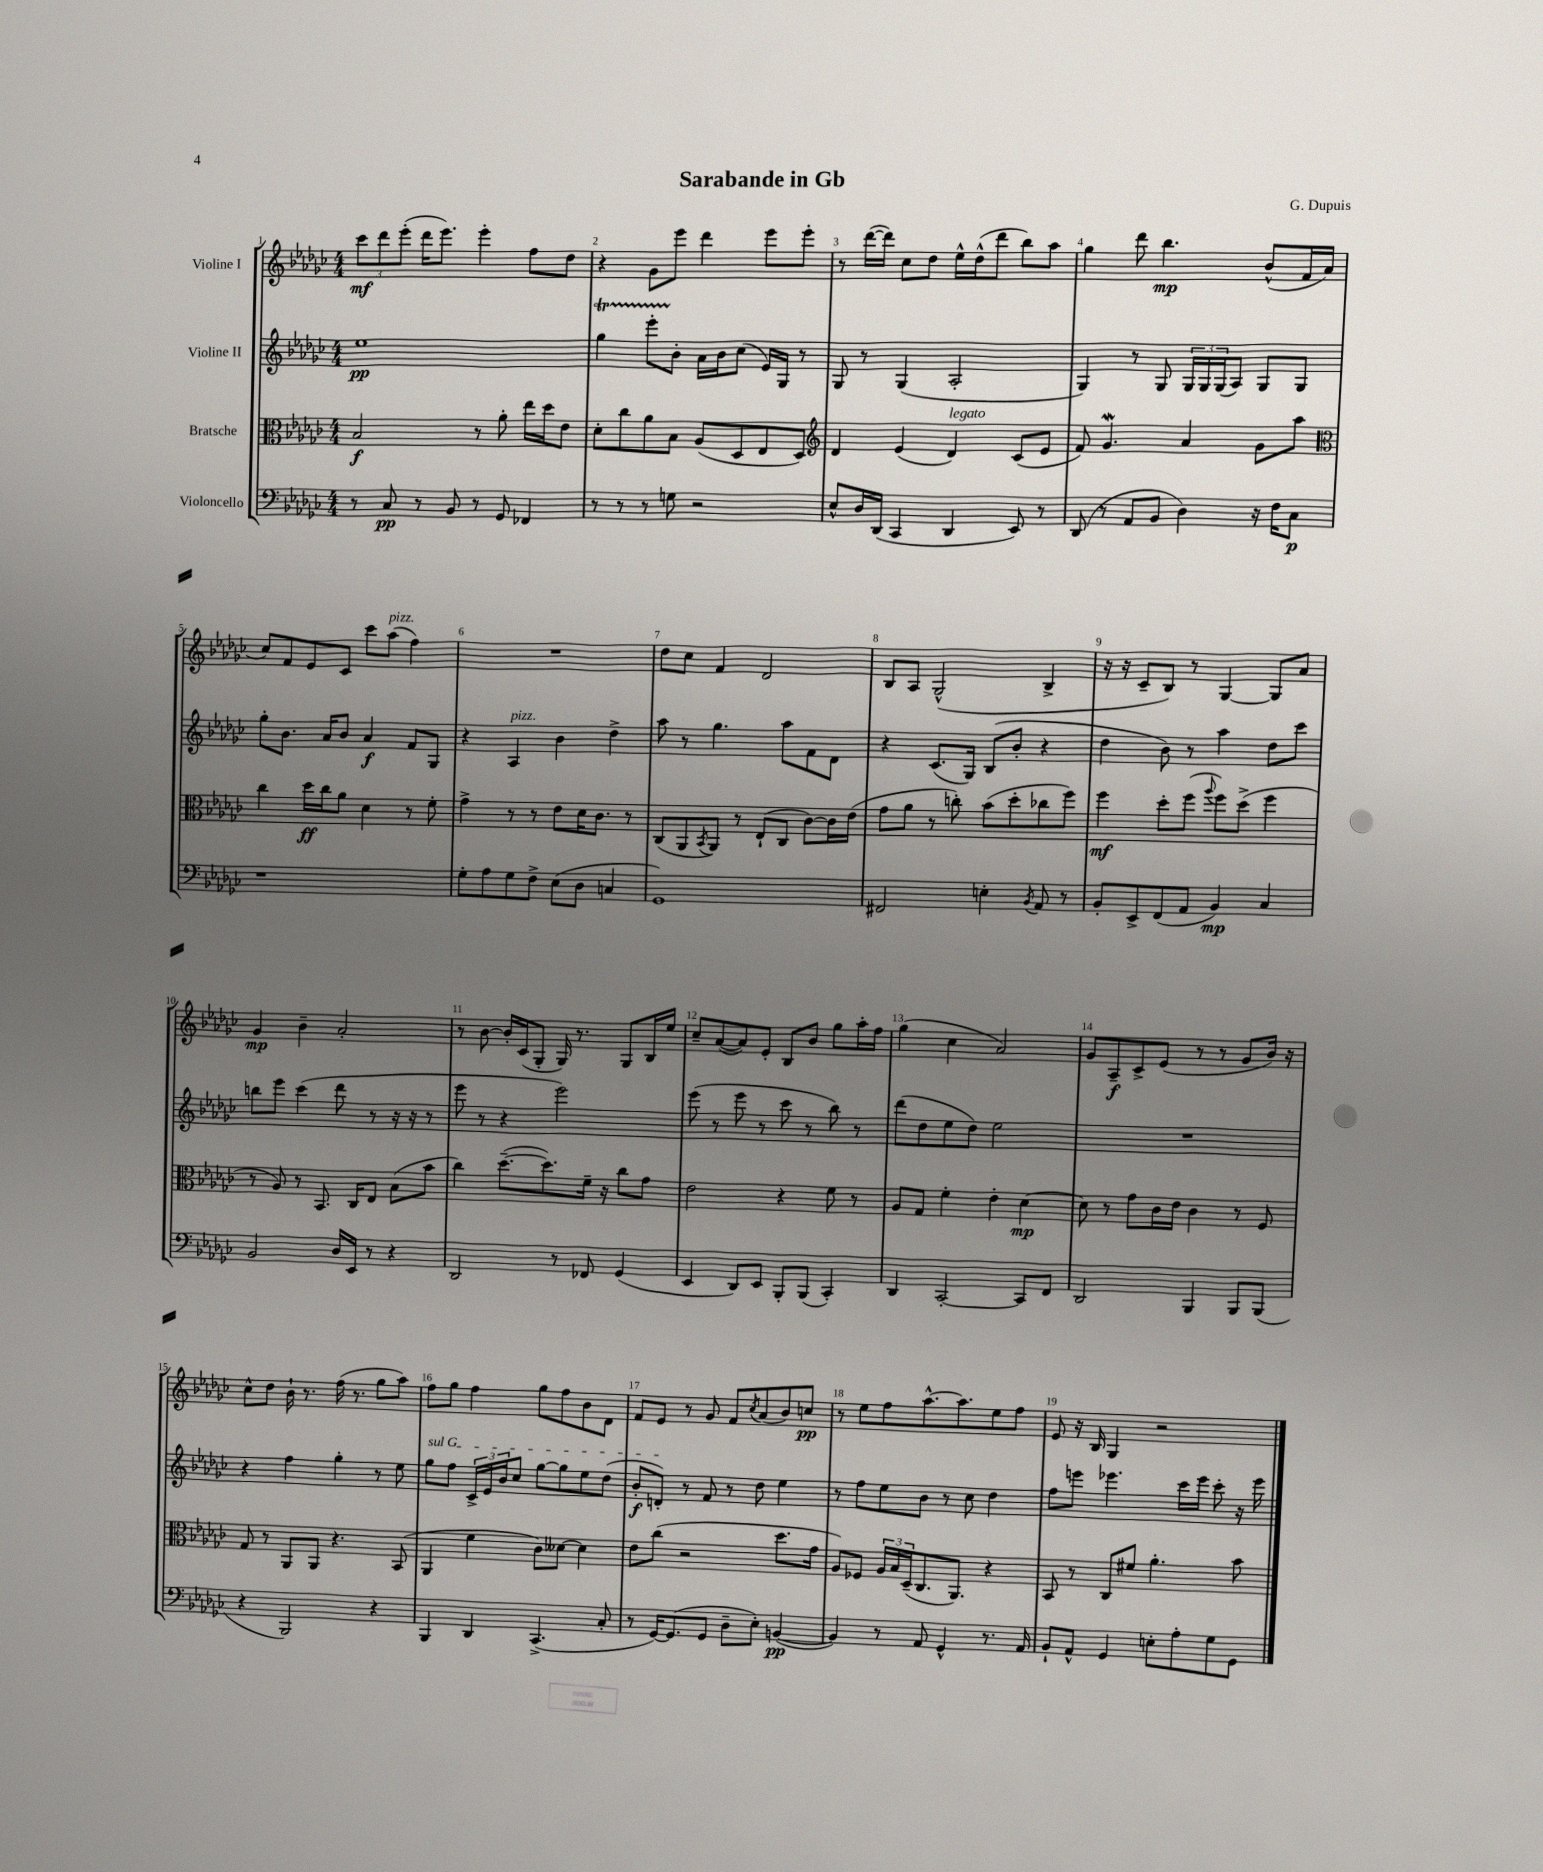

**kern	**dynam	**kern	**dynam	**kern	**dynam	**kern	**dynam
*part4	*part4	*part3	*part3	*part2	*part2	*part1	*part1
*staff4	*staff4	*staff3	*staff3	*staff2	*staff2	*staff1	*staff1
*I"Violoncello	*	*I"Bratsche	*	*I"Violine II	*	*I"Violine I	*
*clefF4	*	*clefC3	*	*clefG2	*	*clefG2	*
*k[b-e-a-d-g-c-]	*	*k[b-e-a-d-g-c-]	*	*k[b-e-a-d-g-c-]	*	*k[b-e-a-d-g-c-]	*
*M4/4	*	*M4/4	*	*M4/4	*	*M4/4	*
=1	=1	=1	=1	=1	=1	=1	=1
8r	.	2B-/	f	1ee-	pp	12ccc-\L	mf
.	.	.	.	.	.	12ddd-\	.
8C-/	pp	.	.	.	.	.	.
.	.	.	.	.	.	(12eee-'\J	.
8r	.	.	.	.	.	16ddd-\KL	.
.	.	.	.	.	.	8.eee-\J)	.
8BB-/	.	.	.	.	.	.	.
8r	.	8r	.	.	.	4eee-'\	.
8GG-/	.	8a-'\	.	.	.	.	.
4FF-X/	.	16ee-\LL	.	.	.	8ff\L	.
.	.	16dd-\J	.	.	.	.	.
.	.	8e-\J	.	.	.	8dd-\J	.
=2	=2	=2	=2	=2	=2	=2	=2
8r	.	8d-'\L	.	4gg-T\	.	4r	.
8r	.	8cc-\	.	.	.	.	.
8r	.	8a-\	.	8eee-TTT'\L	.	8g-\L	.
8Gn\	.	8B-\J	.	8b-'\J	.	8eee-\J	.
2r	.	(8A-/L	.	16a-\LL	.	4ddd-\	.
.	.	.	.	16b-\J	.	.	.
.	.	8D-/	.	(8cc-\J	.	.	.
.	.	8E-/	.	16e-/LL)	.	8eee-\L	.
.	.	.	.	16G-/JJ	.	.	.
.	.	8D-/J)	.	8r	.	8eee-'\J	.
=3	=3	=3	=3	=3	=3	=3	=3
*	*	*clefG2	*	*	*	*	*
8E-^^/L	.	4d-/	.	8G-/	.	8r	.
16D-/L	.	.	.	8r	.	([16ddd-\LL	.
(16DD-/JJ	.	.	.	.	.	16ddd-\JJ])	.
4CC-/	.	(4e-/	.	(4G-/	.	8cc-\L	.
.	.	.	.	.	.	8dd-\J	.
!	!	!LO:TX:a:i:t=legato	!	!	!	!	!
4DD-/	.	4d-/)	.	2A-'/	.	16ee-^^\LL	.
.	.	.	.	.	.	(16dd-^^\J	.
.	.	.	.	.	.	8ddd-\J	.
8EE-/)	.	(8c-/L	.	.	.	8bb-\L)	.
8r	.	8e-/J	.	.	.	8aa-\J	.
=4	=4	=4	=4	=4	=4	=4	=4
(8DD-/	.	8f/)	.	4G-/)	.	4gg-\	.
8r	.	4.g-w/	.	.	.	.	.
8AA-/L	.	.	.	8r	.	8ddd-\	.
8BB-/J	.	.	.	8G-/	.	4.bb-\	mp
4D-\)	.	4a-/	.	24G-/LL	.	.	.
.	.	.	.	24G-/	.	.	.
.	.	.	.	(24G-/J	.	.	.
.	.	.	.	8A-/J)	.	.	.
16r	.	8g-\L	.	8G-/L	.	(8b-^^/L	.
16F\KL	.	.	.	.	.	.	.
8C-\J	p	8aa-\J	.	8G-/J	.	16f/L	.
.	.	.	.	.	.	16a-/JJ	.
!!LO:LB:g=z
=5	=5	=5	=5	=5	=5	=5	=5
*	*	*clefC3	*	*	*	*	*
1r	.	4cc-\	.	8gg-'\L	.	8cc-/L)	.
.	.	.	.	8.b-\J	.	8f/	.
.	.	16dd-\LL	ff	.	.	8e-/	.
.	.	16cc-\J	.	16a-/KL	.	.	.
.	.	8a-\J	.	8b-/J	.	8c-/J	.
.	.	4d-\	.	4a-/	f	8ccc-\L	.
!	!	!	!	!	!	!LO:TX:a:i:t=pizz.	!
.	.	.	.	.	.	(8aa-\J	.
.	.	8r	.	8f/L	.	4ff\)	.
.	.	8f'\	.	8G-/J	.	.	.
=6	=6	=6	=6	=6	=6	=6	=6
8G-'\L	.	4g-^\	.	4r	.	1r	.
8A-\	.	.	.	.	.	.	.
!	!	!	!	!LO:TX:a:i:t=pizz.	!	!	!
8G-\	.	8r	.	4A-/	.	.	.
8F^\J	.	8r	.	.	.	.	.
(8E-\L	.	8e-\L	.	4b-\	.	.	.
8D-\J	.	16d-\K	.	.	.	.	.
.	.	8.c-\J	.	.	.	.	.
4Cn/	.	.	.	4dd-^\	.	.	.
.	.	8r	.	.	.	.	.
=7	=7	=7	=7	=7	=7	=7	=7
1GG-)	.	(8C-/L	.	8aa-\	.	8dd-\L	.
.	.	8AA-/	.	8r	.	8cc-\J	.
.	.	8qBB-/	.	.	.	.	.
.	.	8AA-/J)	.	4.gg-\	.	4f/	.
.	.	8r	.	.	.	.	.
.	.	(8E-`/L	.	.	.	2d-/	.
.	.	8C-/J	.	8aa-\L	.	.	.
.	.	[8c-\L)	.	8f\	.	.	.
.	.	16c-\L]	.	8d-\J	.	.	.
.	.	(16e-\JJ	.	.	.	.	.
=8	=8	=8	=8	=8	=8	=8	=8
2FF#X/	.	8g-\L	.	4r	.	8B-/L	.
.	.	8a-\J	.	.	.	8A-/J	.
.	.	8r	.	(8.c-/L	.	(2G-^^/	.
.	.	8ccn'\)	.	.	.	.	.
.	.	.	.	16G-/Jk)	.	.	.
4En'\	.	(8b-\L	.	(8B-/L	.	.	.
.	.	8dd-'\	.	8b-'/J	.	.	.
8qBB-/	.	.	.	.	.	.	.
8AA-/	.	8cc-X\	.	4r	.	4B-^/	.
8r	.	8ff\J)	.	.	.	.	.
=9	=9	=9	=9	=9	=9	=9	=9
8BB-'/L	.	4ff\	mf	4dd-\	.	16r	.
.	.	.	.	.	.	16r	.
8EE-^/	.	.	.	.	.	8c-~/L	.
(8FF/	.	8dd-'\L	.	8b-\)	.	8B-/J)	.
8AA-/J	.	(8ff\J	.	8r	.	8r	.
.	.	8qqaa-/	.	.	.	.	.
4BB-/)	mp	8ff\L)	.	4aa-\	.	[4G-/	.
.	.	(8dd-^\J	.	.	.	.	.
4C-/	.	4ff\	.	8dd-\L	.	8G-/L]	.
.	.	.	.	8ccc-\J	.	8a-/J	.
!!LO:LB:g=z
=10	=10	=10	=10	=10	=10	=10	=10
2BB-/	.	8r	.	8bbn\L	.	4g-/	mp
.	.	8A-/)	.	8eee-\J	.	.	.
.	.	8r	.	(4ccc-\	.	4b-~\	.
.	.	8.BB-/	.	.	.	.	.
16D-/LL	.	.	.	8ddd-\	.	2a-'/	.
16EE-/JJ	.	16C-/KL	.	.	.	.	.
8r	.	8E-/J	.	8r	.	.	.
4r	.	(8B-\L	.	16r	.	.	.
.	.	.	.	16r	.	.	.
.	.	8b-\J	.	8r	.	.	.
=11	=11	=11	=11	=11	=11	=11	=11
2DD-/	.	4cc-\)	.	8eee-\	.	8r	.
.	.	.	.	8r	.	[8b-\	.
.	.	([8.dd-~\L	.	4r	.	16b-'/LL]	.
.	.	.	.	.	.	(16c-/J	.
.	.	.	.	.	.	8G-'/J	.
.	.	8.dd-\])	.	.	.	.	.
8r	.	.	.	2eee-\)	.	16G-/)	.
.	.	.	.	.	.	8.r	.
8FF-X/	.	16f~\Jk	.	.	.	.	.
.	.	16r	.	.	.	.	.
(4GG-/	.	8cc-\L	.	.	.	8G-/L	.
.	.	8g-\J	.	.	.	16B-/L	.
.	.	.	.	.	.	16ee-/JJ	.
=12	=12	=12	=12	=12	=12	=12	=12
4EE-/	.	2e-\	.	(8eee-\	.	8cc-~/L	.
.	.	.	.	8r	.	([8a-/	.
8DD-/L)	.	.	.	8eee-\	.	8a-/])	.
8EE-/J	.	.	.	8r	.	8e-'/J	.
8BBB-'/L	.	4r	.	8ccc-\	.	8B-/L	.
(8BBB-/J	.	.	.	8r	.	8b-/J	.
4CC-'/)	.	8f\	.	8bb-\)	.	8gg-\L	.
.	.	8r	.	8r	.	16aa-'\L	.
.	.	.	.	.	.	16ff\JJ	.
=13	=13	=13	=13	=13	=13	=13	=13
4DD-/	.	8A-/L	.	(8ddd-\L	.	(4gg-\	.
.	.	8G-/J	.	8dd-\	.	.	.
[2CC-'/	.	4f'\	.	8ee-\	.	4cc-\	.
.	.	.	.	8dd-\J)	.	.	.
.	.	4e-'\	.	2ee-\	.	2a-/)	.
8CC-/L]	.	[4d-\	mp	.	.	.	.
8FF/J	.	.	.	.	.	.	.
=14	=14	=14	=14	=14	=14	=14	=14
2DD-/	.	8d-\]	.	1r	.	8g-/L	.
.	.	8r	.	.	.	8A-~/	f
.	.	8g-\L	.	.	.	8c-^/	.
.	.	16c-\L	.	.	.	(8e-/J	.
.	.	16e-\JJ	.	.	.	.	.
4BBB-/	.	4c-\	.	.	.	8r	.
.	.	.	.	.	.	8r	.
8BBB-/L	.	8r	.	.	.	8g-/L	.
(8BBB-/J	.	8F/	.	.	.	16b-/Jk)	.
.	.	.	.	.	.	16r	.
!!LO:LB:g=z
=15	=15	=15	=15	=15	=15	=15	=15
4r	.	8G-/	.	4r	.	8cc-^^\L	.
.	.	8r	.	.	.	8dd-\J	.
2BBB-/)	.	8AA-/L	.	4ff\	.	16b-`\	.
.	.	.	.	.	.	8.r	.
.	.	8AA-/J	.	.	.	.	.
.	.	4.r	.	4gg-'\	.	(16ff\	.
.	.	.	.	.	.	8.r	.
4r	.	.	.	8r	.	8gg-\L	.
.	.	(8BB-/	.	8ee-\	.	8aa-\J)	.
=16	=16	=16	=16	=16	=16	=16	=16
!	!	!	!	!LO:TX:a:i:t=sul G	!	!	!
4BBB-/	.	4AA-/	.	8gg-\L	.	8ff\L	.
.	.	.	.	8ff\J	.	8gg-\J	.
4DD-/	.	4f\	.	24c-^/LL	.	4ff\	.
.	.	.	.	24e-/	.	.	.
.	.	.	.	24b-/J	.	.	.
.	.	.	.	8cc-/J	.	.	.
(4.CC-^/	.	8c-\L)	.	[8gg-\L	.	8gg-\L	.
.	.	[8d--X\J	.	8gg-\]	.	8ff\	.
.	.	4d--\]	.	8ee-\	.	8b-\	.
8C-'/	.	.	.	(8dd-\J	.	8d-\J	.
=17	=17	=17	=17	=17	=17	=17	=17
8r	.	8e-\L	.	8b-'/L	f	8f/L	.
[16GG-/KL)	.	(8cc-\J	.	8dn'/J)	.	8e-/J	.
(8.GG-/]	.	.	.	.	.	.	.
.	.	2r	.	8r	.	8r	.
8GG-/J	.	.	.	8f/	.	8g-/	.
8D-~\L	.	.	.	8r	.	8f/L	.
.	.	.	.	.	.	8qcc-/	.
8E-'\J)	.	.	.	8dd-\	.	(8a-/	.
([4BBn/	pp	8.dd-\L	.	4ee-\	.	8b-/)	.
.	.	.	.	.	.	8ccn/J	pp
.	.	16g-\Jk	.	.	.	.	.
=18	=18	=18	=18	=18	=18	=18	=18
4BB/])	.	8A-/L)	.	8r	.	8r	.
.	.	8F-X/J	.	8ff\L	.	8ee-\L	.
8r	.	24A-/LL	.	8ee-\	.	8ff\	.
.	.	24B-/	.	.	.	.	.
.	.	(24D-~/J	.	.	.	.	.
8AA-/	.	8.C-/	.	8b-\J	.	[8.aa-^^\	.
4GG-^^/	.	.	.	8r	.	.	.
.	.	8.AA-/J)	.	.	.	8.aa-\]	.
.	.	.	.	8cc-\	.	.	.
8.r	.	4r	.	4dd-\	.	8ee-\	.
.	.	.	.	.	.	8ff\J	.
16AA-/	.	.	.	.	.	.	.
=19	=19	=19	=19	=19	=19	=19	=19
8BB-`/L	.	8BB-/	.	8ff\L	.	8e-/	.
8AA-^^/J	.	8r	.	8eeen\J	.	16r	.
.	.	.	.	.	.	16B-/	.
4GG-/	.	8C-/L	.	4.eee-X\	.	4G-/	.
.	.	8f#X/J	.	.	.	.	.
8En'\L	.	4.a-'\	.	.	.	2r	.
8A-'\	.	.	.	16ccc-\LL	.	.	.
.	.	.	.	16eee-\JJ	.	.	.
8G-\	.	.	.	8ccc-'\	.	.	.
8GG-\J	.	8b-\	.	16r	.	.	.
.	.	.	.	16eee-\	.	.	.
==	==	==	==	==	==	==	==
*-	*-	*-	*-	*-	*-	*-	*-
